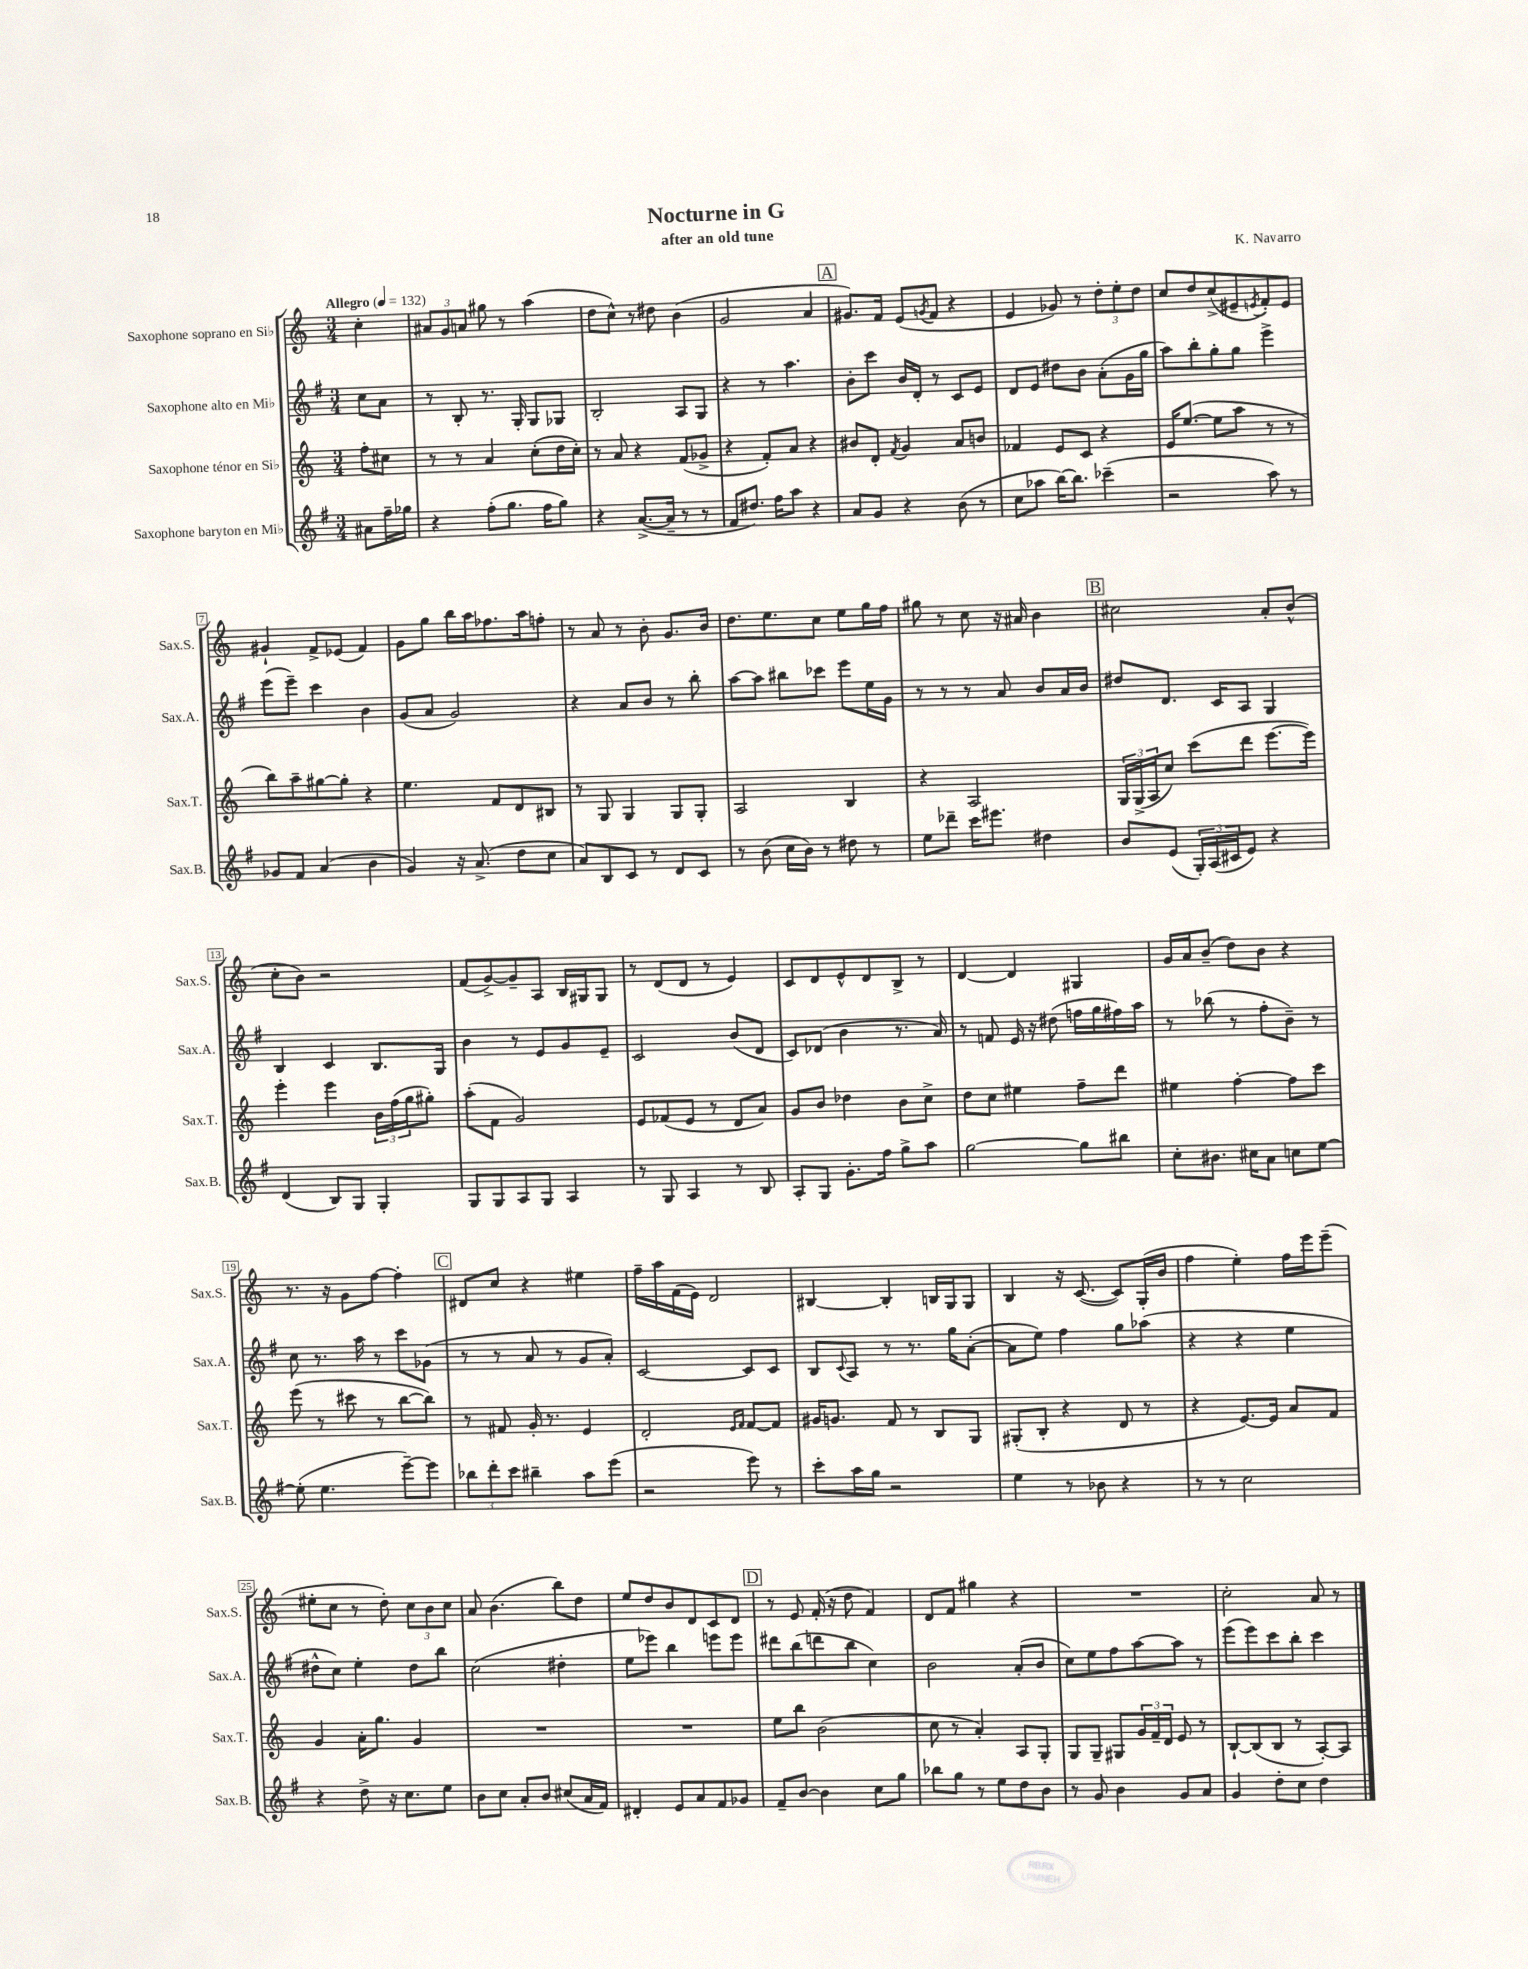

**kern	**kern	**kern	**kern
*part4	*part3	*part2	*part1
*staff4	*staff3	*staff2	*staff1
*I"Saxophone baryton en Mi♭	*I"Saxophone ténor en Si♭	*I"Saxophone alto en Mi♭	*I"Saxophone soprano en Si♭
*I'Sax.B.	*I'Sax.T.	*I'Sax.A.	*I'Sax.S.
*clefG2	*clefG2	*clefG2	*clefG2
*k[f#]	*k[]	*k[f#]	*k[]
*M3/4	*M3/4	*M3/4	*M3/4
*MM132	*MM132	*MM132	*MM132
=	=	=	=
!	!	!	!LO:TX:a:B:t=Allegro
8a#X\L	8ff'\L	8cc\L	4cc'\
16ff#~\L	8cc#X\J	8a\J	.
16gg-X\JJ	.	.	.
=1	=1	=1	=1
4r	8r	8r	12a#X/L
.	.	.	12g/
.	8r	8B'/	.
.	.	.	12an/J
(8ff#'\L	4a/	8.r	8gg#X\
8.gg\J	.	.	8r
.	.	16G'/	.
.	(8cc'\L	8G/L	(4aa\
16ff#\KL	.	.	.
8gg\J)	16dd\L	8G-X/J	.
.	16cc'\JJ)	.	.
=2	=2	=2	=2
4r	8r	2B'/	8dd\L
.	8a/	.	8cc^^\J)
([8.a^/L	4r	.	8r
.	.	.	8dd#X\
16a~/Jk]	.	.	.
8r	(8f/L	8A/L	(4b\
8r	8g-X^/J	8G/J	.
=3	=3	=3	=3
8f#/L	4r	4r	2g/
8.dd#X/J)	.	.	.
.	8f'/L)	8r	.
16ff#\KL	.	.	.
8aa\J	8a/J	4.aa\	.
4r	4r	.	4a/
!!LO:REH:place=s1:t=A
=4	=4	=4	=4
8a/L	8b#X/L	8b'\L	8.g#X/L)
8g/J	8d'/J	8ccc\J	.
.	.	.	16f/Jk
.	8qf/	.	.
4r	4g/	16b/LL	(8e/L
.	.	16d'/JJ	.
.	.	.	8qgn/
.	.	8r	8f/J
(8b\	8a/L	8c/L	4r
8r	8bn/J	8e/J	.
=5	=5	=5	=5
8cc\L	4f-X/	8d/L	4e/
8aa-X\J	.	8e/J	.
[16bb\KL)	8e/L	8dd#X\L	8g-X/)
8.bb\J]	.	.	.
.	8c/J	8b\J	8r
(4ccc-X~\	4r	(8a'\L	12dd'\L
.	.	.	12ee'\
.	.	16g\L	.
.	.	.	12dd\J
.	.	16gg\JJ	.
=6	=6	=6	=6
2r	16e/KL	8aa\L)	8cc/L
.	([8.ee/J	.	.
.	.	8bb'\	8dd/
.	8ee\L]	8gg'\	(8cc^/
.	8aa\J	8gg\J	8e#X~/
.	.	.	8qen/
8aa\)	8r	4eee^\	8f'/)
8r	8r	.	8e/J
!!LO:LB:g=z
=7	=7	=7	=7
8g-X/L	8bb\L)	(8eee\L	4g#X`/
8f#/J	8aa~\	8eee~\J)	.
(4a/	[8gg#X\	4ccc\	8f^/L
.	8gg#'\J]	.	(8e-X/J
4b\	4r	4b\	4f/)
=8	=8	=8	=8
4g/)	4.ee\	(8g/L	8g\L
.	.	8a/J	8gg\J
16r	.	2g/)	16bb\LL
(8.a^/	.	.	16aa\J
.	8f/L	.	8.ff-X\
8dd\L	8d/	.	.
.	.	.	16aa\k
8cc\J	8B#X/J	.	8ffn'\J
=9	=9	=9	=9
8a/L)	8r	4r	8r
8B/	8G/	.	8a/
8c/J	4G/	8a/L	8r
8r	.	8b/J	8b'\
8d/L	8G/L	8r	8.g/L
8c/J	8G'/J	8bb'\	.
.	.	.	16b/Jk
=10	=10	=10	=10
8r	2A/	[8aa\L	8.dd\L
(8b\	.	8aa\J]	.
.	.	.	8.ee\
16cc\LL	.	8bb#X\L	.
16b\JJ)	.	.	.
8r	.	8ccc-X\J	8cc\J
8dd#X\	4B/	8eee\L	8ee\L
8r	.	16ee\L	16gg\L
.	.	16g\JJ	16ff\JJ
=11	=11	=11	=11
8ee\L	4r	8r	8gg#X\
8ddd-X~\J	.	8r	8r
16ccc\KL	2A/	8r	8cc\
8.eee#X\J	.	.	.
.	.	8a/	16r
.	.	.	16a#X/
4dd#X\	.	8b/L	4b\
.	.	16a/L	.
.	.	16b/JJ	.
!!LO:REH:place=s1:t=B
=12	=12	=12	=12
8b/L	24G/LL	8dd#X/L	2cc#X\
.	(24G^/	.	.
.	24A/J	.	.
(8e/J	8cc/J)	8.d/J	.
24G'/LL)	(8ccc\L	.	.
(24A/	.	.	.
.	.	16c/KL	.
24c#X/J	.	.	.
8e/J)	8ddd\J	8A/J	.
4r	[8.eee\L	4G/	8a'/L
.	.	.	(8b^^/J
.	16eee\Jk])	.	.
!!LO:LB:g=z
=13	=13	=13	=13
(4d/	4eee'\	4B/	8cc'\L
.	.	.	8b\J)
8B/L)	4eee\	4c/	2r
8G/J	.	.	.
4G'/	24b\LL	8.B/L	.
.	(24ff\	.	.
.	24gg\J	.	.
.	8gg#X'\J)	.	.
.	.	16G/Jk	.
=14	=14	=14	=14
8G/L	(8aa'\L	4b\	(8f/L
8G/	8f\J	.	[8g^/)
8A/	2g/)	8r	8g~/]
8G/J	.	8e/L	8A/J
4A/	.	8g/	16B/LL
.	.	.	16G#X/J
.	.	8e~/J	8G#/J
=15	=15	=15	=15
8r	8e/L	2c/	8r
8G/	(8f-X/	.	(8d/L
4A/	8e/J	.	8d/J
.	8r	.	8r
8r	8d/L	(8b/L	4e/)
8B/	8a/J)	8d/J	.
=16	=16	=16	=16
8A'/L	8g/L	8c/L)	8c/L
8G/J	8b/J	(8d-X/J	8d/
8.g'\L	4dd-X\	4b\	8e^^/
.	.	.	8d/
16ff#\Jk	.	.	.
8gg^\L	8b\L	8.r	8B^/J
8aa\J	8cc^\J	.	8r
.	.	16a/)	.
=17	=17	=17	=17
[2gg\	8dd\L	8r	[4d/
.	8cc\J	8fn/	.
.	4ee#X\	16e/	4d/]
.	.	16r	.
.	.	(8dd#X\	.
8gg\L]	8ff~\L	16ffn\LL	4G#X/
.	.	16gg\	.
8bb#X\J	8ddd\J	16ff#X\)	.
.	.	16aa\JJ	.
=18	=18	=18	=18
8cc'\L	4ee#X\	8r	16g/LL
.	.	.	16a/J
8.b#X\J	.	(8bb-X\	(8b~/J
.	[4ff'\	8r	8dd\L)
16cc#X\KL	.	.	.
8a\J	.	8ff#'\L	8b\J
8ccn\L	8ff\L]	8b~\J)	4r
[8ee\J	8ccc\J	8r	.
!!LO:LB:g=z
=19	=19	=19	=19
(8ee'\]	(8eee\	8cc\	8.r
4.ee\	8r	8.r	.
.	.	.	16r
.	8ccc#X\	.	8g\L
.	.	16aa\	.
.	8r	8r	[8ff\J
[8eee~\L)	[8bb\L	8ccc\L	4ff'\]
8eee\J]	8bb\J])	(8g-X\J	.
!!LO:REH:place=s1:t=C
=20	=20	=20	=20
12bb-X\L	8r	8r	8d#X/L
12ddd'\	.	.	.
.	8f#X/	8r	8cc/J
12ccc\J	.	.	.
4bb#X~\	16g'/	8a/	4r
.	8.r	.	.
.	.	8r	.
8aa\L	4e/	8g/L	4ee#X\
(8eee\J	.	8a'/J)	.
=21	=21	=21	=21
2r	2d'/	[2c/	16ff~\LL
.	.	.	16aa\
.	.	.	(16f\
.	.	.	16e\JJ)
.	.	.	2d/
.	16qqe/LL	.	.
.	16qqf/JJ	.	.
8eee\)	[8f/L	8c/L]	.
8r	8f/J]	8c/J	.
=22	=22	=22	=22
8ccc'\L	16g#X/KL	8B/L	[4B#X/
.	8.gn/J	.	.
.	.	8qqc/	.
16aa\L	.	8A/J	.
16gg\JJ	.	.	.
2r	8f/	8r	4B#'/]
.	8r	8.r	.
.	8B/L	.	16Bn/LL
.	.	16gg\KL	16G/J
.	8G/J	([8a'\J	8G/J
=23	=23	=23	=23
4ee\	(8G#X'/L	8a\L]	4B/
.	8B'/J	8ee\J)	.
8r	4r	4ff#\	16r
.	.	.	([8.c/
8b-X\	.	.	.
4r	8d/	8gg\L	8c/L])
.	8r	(8aa-X\J	(16G'/L
.	.	.	16b/JJ
=24	=24	=24	=24
8r	4r	4r	4ff\
8r	.	.	.
2cc\	[8.e/L)	4r	4ee'\)
.	16e/Jk]	.	.
.	8a/L	4ee\	16ff\LL
.	.	.	16eee\J
.	8f/J	.	(8eee~\J
!!LO:LB:g=z
=25	=25	=25	=25
4r	4g/	8dd#X^^\L	8ee#X'\L
.	.	8cc\J)	8cc\J
8dd^\	16a'\KL	4ee'\	8r
.	8.gg\J	.	.
16r	.	.	8dd'\)
8.cc\L	.	.	.
.	4g/	8dd#\L	12cc\L
.	.	.	12b\
8ee\J	.	8bb\J	.
.	.	.	12cc\J
=26	=26	=26	=26
8b\L	2.r	(2cc\	8a/
8cc\J	.	.	(4.b\
8a'/L	.	.	.
8b/J	.	.	.
(8cc#X/L	.	4dd#X'\	8bb\L)
16a/L	.	.	8dd\J
16f#/JJ)	.	.	.
=27	=27	=27	=27
4d#X'/	2.r	8ee\L	8ee/L
.	.	8eee-X\J)	8dd/
8e/L	.	4bb\	8b/
8a/	.	.	8d/
8f#/	.	8eeen\L	8c/
8g-X/J	.	8eee\J	8d/J
!!LO:REH:place=s1:t=D
=28	=28	=28	=28
8f#~/L	8ee\L	8ddd#X\L	8r
[8b/J	8bb\J	(8bb\	8e/
4b\]	(2b\	8dddn\	(16f'/
.	.	.	16r
.	.	8bb\J	8dd\
8cc\L	.	4cc\)	4f/)
8gg\J	.	.	.
=29	=29	=29	=29
8bb-X\L	8cc\	2b\	8d/L
8gg\J	8r	.	8f/J
8r	4a'/)	.	4gg#X\
8ee\L	.	.	.
8dd\	8A/L	(8a'/L	4r
8b\J	8G'/J	8b/J	.
=30	=30	=30	=30
8r	8G/L	8cc\L)	2.r
8g/	8G~/J	8ee\	.
4b\	8G#X/L	8ff#\	.
.	24g/L	[8aa\	.
.	24f~/	.	.
.	24d/JJ	.	.
8g/L	8e/	8aa\J]	.
8a/J	8r	8r	.
=31	=31	=31	=31
4g/	[8B`/L	(8eee\L	2cc'\
.	(8B/]	8eee\)	.
8dd'\L	8B/J	8ccc\	.
8cc\J	8r	8bb'\J	.
4dd\	[8A'/L)	4ccc\	8a/
.	8A/J]	.	8r
==	==	==	==
*-	*-	*-	*-
